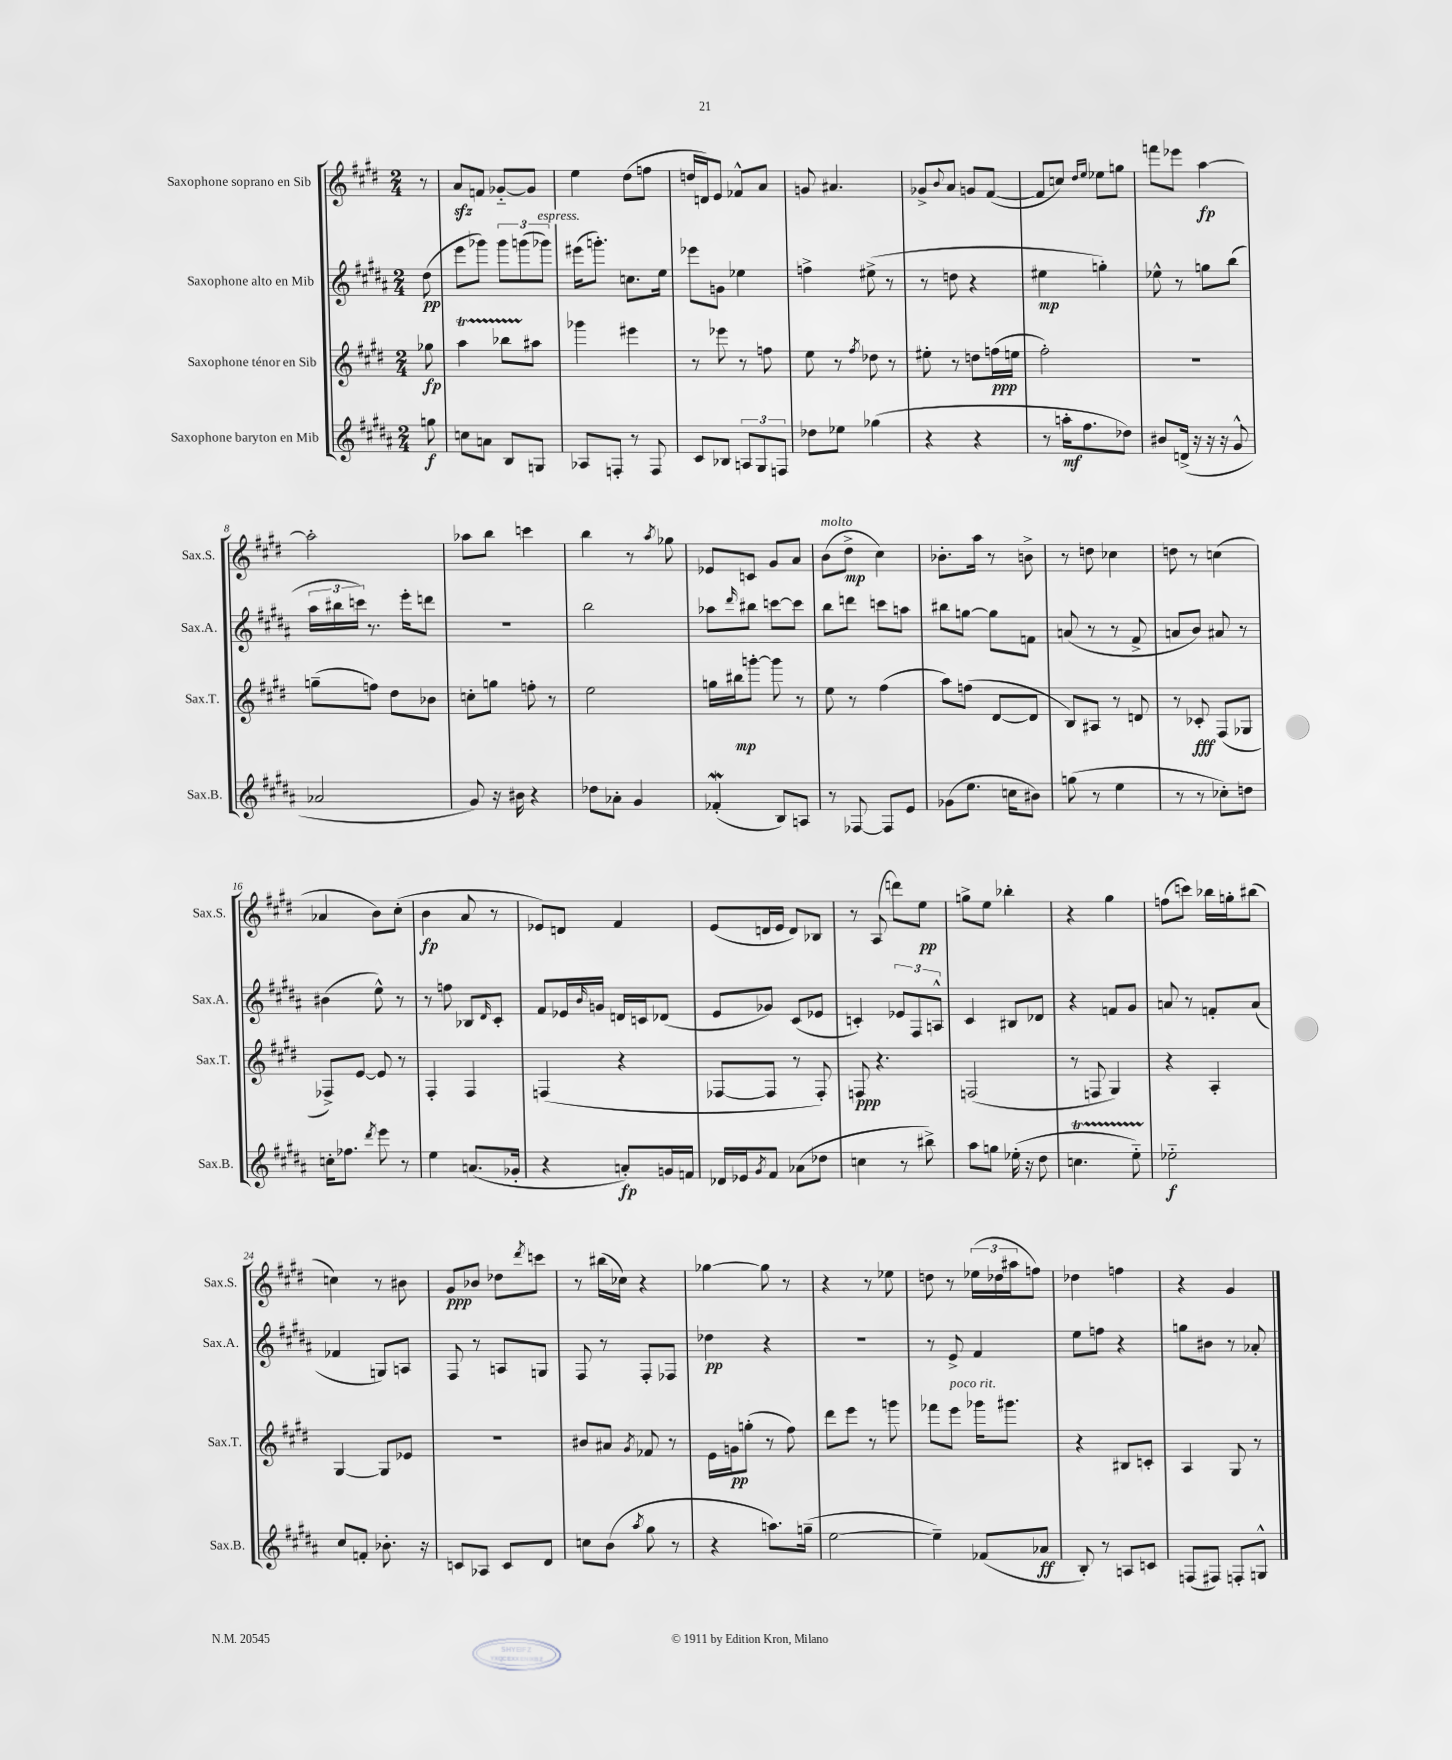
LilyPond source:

<<
\new StaffGroup <<
\new Staff = "s0" \with { instrumentName = "Saxophone soprano en Sib" shortInstrumentName = "Sax.S." } {
    \clef treble \key e \major \numericTimeSignature \time 2/4 \partial 8
    r8 |
    a'8\sfz f'8 ges'8~-_ ges'8 |
    e''4 dis''8( f''8 |
    d''16 d'16) e'8 fes'8-^ a'8 |
    g'8 ais'4. |
    ges'8-> \appoggiatura { b'8 } a'8 g'8 fis'8~( |
    fis'8 c''8) \grace { dis''16 e''16 } ees''8 g''8 |
    f'''8 ees'''8 a''4~\fp |
    a''2-. |
    aes''8 b''8 c'''4 |
    b''4 r8 \acciaccatura { a''8 } ges''8 |
    ees'8 c'8 gis'8 a'8 |
    b'8^\markup { \italic "molto" }( dis''8->\mp cis''4) |
    bes'8.-. a''16 r8 b'8-> |
    r8 d''8 ces''4 |
    d''8 r8 c''4( |
    aes'4 b'8) cis''8-.( |
    b'4\fp a'8 r8 |
    ees'8) d'8 fis'4 |
    e'8( d'16 e'16 d'8) bes8 |
    r8 a8( d'''8) e''8\pp |
    g''8-> e''8 bes''4-. |
    r4 gis''4 |
    f''8( c'''8) bes''16 g''16-. bis''8( |
    c''4) r8 bis'8 |
    gis'8\ppp bes'8 des''8 \acciaccatura { dis'''8 } c'''8 |
    r8 bis''16( ces''16) r4 |
    ges''4~ ges''8 r8 |
    r4 r8 ees''8 |
    d''8 r8 \tuplet 3/2 { ees''16( des''16 ais''16 } f''8) |
    des''4 f''4 |
    r4 gis'4 \bar "|." |
}
\new Staff = "s1" \with { instrumentName = "Saxophone alto en Mib" shortInstrumentName = "Sax.A." } {
    \clef treble \key b \major \numericTimeSignature \time 2/4 \partial 8
    dis''8\pp( |
    e'''8 ges'''8) \tuplet 3/2 { ges'''8 g'''8( ges'''8^\markup { \italic "espress." }) } |
    eis'''16( g'''8.-.) c''8. e''16 |
    ees'''8 g'8 ees''4 |
    f''4-> eis''8->( r8 |
    r8 d''8 r4 |
    eis''4\mp g''4-.) |
    ees''8-^ r8 g''8 b''8( |
    \tuplet 3/2 { ais''16 bis''16 c'''16) } r8. e'''16-. d'''8 |
    R2 |
    b''2 |
    aes''8 \grace { dis'''16 } bis''8 c'''8~ c'''8 |
    b''8 d'''8 c'''8 a''8 |
    bis''8 g''8~ g''8 f'8 |
    a'8( r8 r8 fis'8-> |
    a'8 b'8) ais'8 r8 |
    bis'4( e''8-^) r8 |
    r8 f''8 bes8 \grace { dis'16 } cis'8-. |
    fis'8 ees'16 \grace { b'16 } g'16 d'16 c'16 des'8( |
    e'8 ges'8) cis'8( ees'8 |
    c'4-.) \tuplet 3/2 { ees'8 fis8 a8-^ } |
    cis'4 bis8 des'8 |
    r4 f'8 gis'8 |
    a'8 r8 f'8-. a'8( |
    fes'4 g8) a8 |
    fis8 r8 a8 g8 |
    fis8 r8 fis8-. fes8 |
    des''4\pp r4 |
    R2 |
    r8 e'8-> fis'4 |
    e''8 f''8 r4 |
    g''8 bis'8 r8 aes'8-. \bar "|." |
}
\new Staff = "s2" \with { instrumentName = "Saxophone ténor en Sib" shortInstrumentName = "Sax.T." } {
    \clef treble \key e \major \numericTimeSignature \time 2/4 \partial 8
    ges''8\fp |
    a''4\startTrillSpan bes''8 ais''8\stopTrillSpan |
    ges'''4 eis'''4 |
    r8 ees'''8 r8 f''8 |
    e''8 r8 \acciaccatura { fis''8 } des''8 r8 |
    eis''8-. r8 d''8 f''16\ppp( e''16 |
    fis''2-.) |
    R2 |
    g''8--( f''8) dis''8 bes'8 |
    c''8-. g''8 f''8-. r8 |
    e''2 |
    g''16 bis''16\mp g'''8~-. g'''8 r8 |
    e''8 r8 fis''4( |
    a''8) f''8( dis'8~ dis'8 |
    b8) ais8 r8 d'8 |
    r8 ces'8-.\fff fis8( ges8 |
    fes8->) e'8~ e'8 r8 |
    fis4-. fis4 |
    f4( r4 |
    fes8~ fes8 r8 fes8-.) |
    f8\ppp r4. |
    f2( |
    r8 f8 gis4) |
    r4 a4-. |
    gis4~ gis8 ees'8 |
    r2 |
    bis'8 ais'8 \acciaccatura { gis'8 } fes'8 r8 |
    e'16 g'16\pp g''8-.( r8 fis''8) |
    dis'''8 e'''8 r8 g'''8 |
    fes'''8 e'''8^\markup { \italic "poco rit." } ges'''16 gis'''8. |
    r4 bis8 c'8-. |
    a4 gis8 r8 \bar "|." |
}
\new Staff = "s3" \with { instrumentName = "Saxophone baryton en Mib" shortInstrumentName = "Sax.B." } {
    \clef treble \key b \major \numericTimeSignature \time 2/4 \partial 8
    g''8\f |
    c''8 a'8 b8 g8 |
    aes8 f8-. r8 f8 |
    cis'8 bes8 \tuplet 3/2 { a8 gis8 f8 } |
    des''8 ees''8 ges''4( |
    r4 r4 |
    r8 a''16-.\mf fis''8. des''8) |
    bis'8 d'16->( r16 r16 r16 gis'8-^ |
    aes'2 |
    gis'8) r16 bis'16 r4 |
    des''8 aes'8-. gis'4 |
    fes'4-.\mordent( b8) a8 |
    r8 fes8~ fes8 e'8 |
    ges'8( e''8. c''16 bis'8) |
    g''8( r8 e''4 |
    r8 r8 ces''8-.) d''8 |
    c''16-. fes''8. \acciaccatura { dis'''8 } e'''8 r8 |
    e''4 a'8.( ges'16-. |
    r4 a'8-.\fp) g'16 f'16 |
    des'16 ees'16 \acciaccatura { gis'8 } fis'8 aes'8( des''8 |
    c''4 r8 bis''8->) |
    ais''8 g''8 ees''16-.( r16 dis''8 |
    c''4.\startTrillSpan e''8-_) |
    ees''2-_\stopTrillSpan\f |
    cis''8 f'8-. bes'8.-. r16 |
    c'8 aes8 c'8 dis'8 |
    c''8 b'8( \acciaccatura { ais''8 } gis''8 r8 |
    r4 a''8.) g''16--( |
    e''2~ |
    e''4--) fes'8( aes'8\ff |
    b8-.) r8 a8 c'8 |
    f8( fis8) f8-. g8-^ \bar "|." |
}
>>
>>
